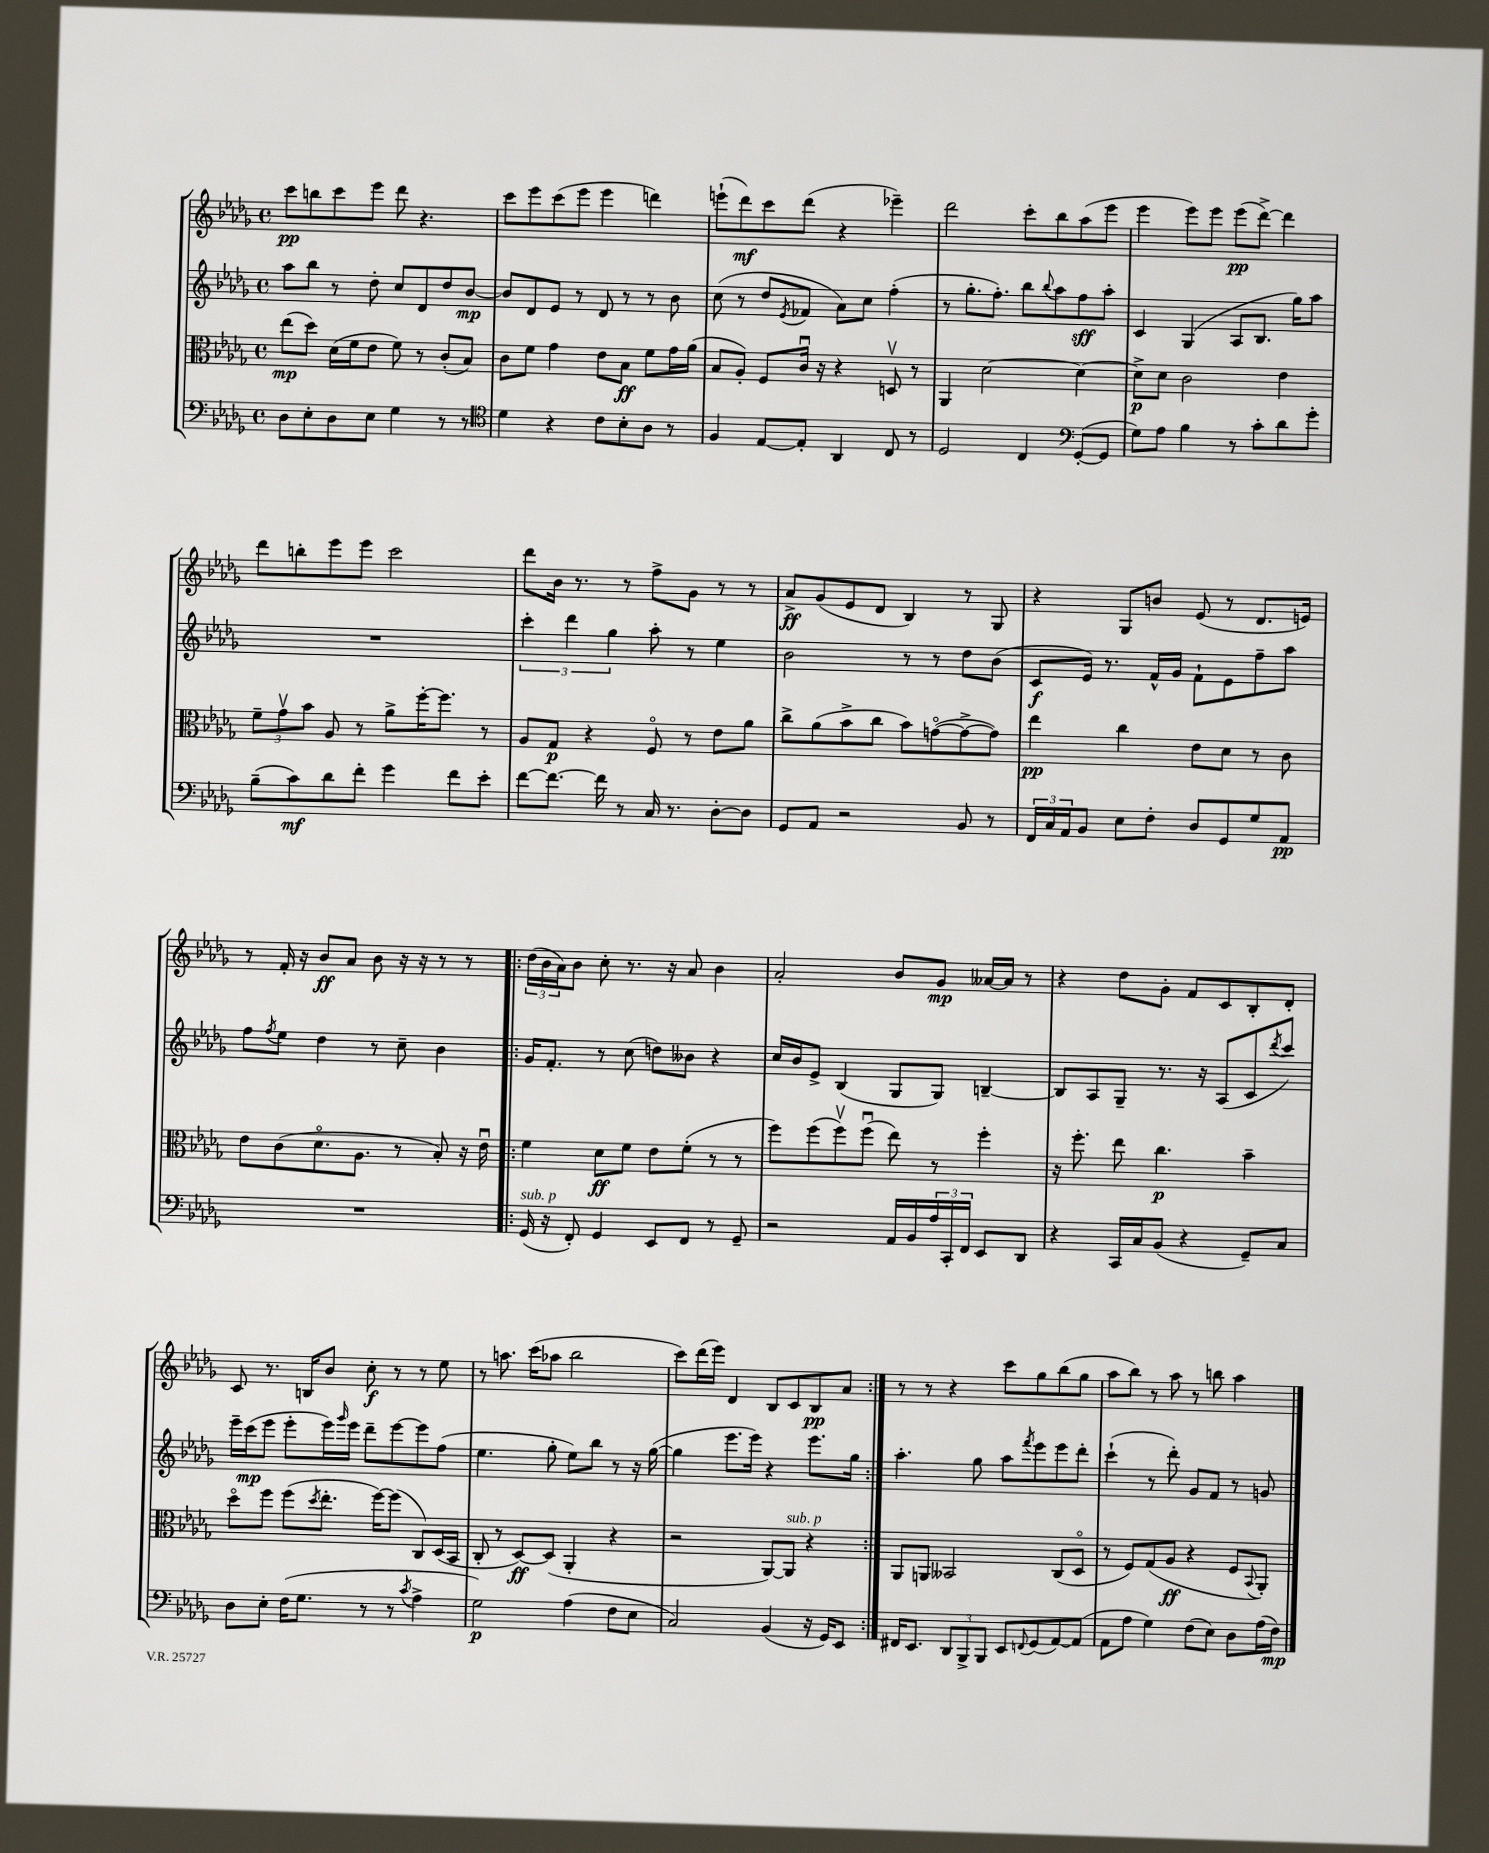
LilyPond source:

<<
\new StaffGroup <<
\new Staff = "s0" {
    \clef treble \key des \major \defaultTimeSignature \time 4/4
    c'''8\pp b''8 c'''8 ees'''8 des'''8 r4. |
    c'''8 ees'''8 c'''8( ees'''8 ees'''4 d'''4) |
    e'''8-!( des'''8\mf) c'''8 des'''8( r4 ees'''4--) |
    des'''2 c'''8-. bes''8 aes''8( ees'''8 |
    ees'''4 ees'''8) ees'''8 ees'''8\pp( des'''8~->) des'''4 |
    des'''8 b''8-. ees'''8 ees'''8 c'''2 |
    des'''8 bes'16 r8. r8 f''8-> ges'8 r8 r8 |
    aes'8->\ff ges'8( ees'8 des'8 bes4) r8 ges8 |
    r4 ges8 b'8 ees'8( r8 des'8. e'16) |
    r8 f'16-. r16 bes'8\ff aes'8 bes'8 r16 r16 r8 r8 |
    \repeat volta 2 { \tuplet 3/2 { des''16( bes'16 aes'16) } bes'8 c''8-. r8. r16 aes'8 bes'4 |
    aes'2-. bes'8 ges'8\mp aeses'16~ aeses'16 r8 |
    r4 des''8 ges'8-. f'8 c'8 bes8-. des'8-. |
    c'8 r8. b16 bes'8 c''8-.\f r8 r8 ees''8 |
    r8 a''8. c'''16( aes''8 bes''2 |
    c'''8) des'''16( ees'''16) des'4 bes8 c'8 bes8\pp aes'8 | }
    r8 r8 r4 c'''8 ges''8 bes''8( ges''8 |
    aes''8 bes''8) r8 aes''8 r8 b''8 aes''4 \bar "|." |
}
\new Staff = "s1" {
    \clef treble \key des \major \defaultTimeSignature \time 4/4
    aes''8 bes''8 r8 des''8-. c''8 des'8 des''8 bes'8~\mp |
    bes'8 des'8 ees'8 r8 des'8 r8 r8 bes'8 |
    c''8( r8 des''8 \acciaccatura { ees'8 } fes'8 aes'8) c''8 f''4-.( |
    r8 ges''8.-. f''8.-.) bes''8 \appoggiatura { bes''8 } aes''8 f''8\sff aes''8-. |
    c'4 ges4( aes8 bes8. ges''16) aes''8 |
    R1 |
    \tuplet 3/2 { c'''4-. des'''4 ges''4 } aes''8-. r8 ees''4 |
    bes'2 r8 r8 des''8 bes'8( |
    c'8\f ees'16) r8. f'16-^ ges'16 f'8-! ees'8 f''8-- aes''8 |
    f''8 \acciaccatura { f''8 } ees''8 des''4 r8 c''8-- bes'4 |
    \repeat volta 2 { ges'16 f'8.-. r8 c''8( d''8) beses'8 r4 |
    c''16 bes'16 ees'8-> bes4( ges8 ges8) b4~-- |
    b8 aes8 ges8-- r8. r16 aes8( c'8 \acciaccatura { des'''8 } c'''8) |
    ees'''16-- c'''16\mp( ees'''8 ees'''8-. ees'''16) \grace { ges'''16 } ees'''16 des'''8-- ees'''8~ ees'''8 f''8( |
    ees''4. ges''8-. ees''8) bes''8 r8 r16 ges''16~( |
    ges''4 ees'''8. ees'''16) r4 ees'''8. ges''16 | }
    aes''4.-. ges''8 aes''8 \acciaccatura { f'''8 } ees'''8 ees'''8 des'''8-. |
    c'''4-!( r8 des'''8-.) ges'8 f'8 r8 g'8 \bar "|." |
}
\new Staff = "s2" {
    \clef alto \key des \major \defaultTimeSignature \time 4/4
    ees''8\mp( des''8) des'16( f'16 ees'8 f'8) r8 c'8-.( bes8) |
    c'8 f'8 ges'4 ees'8 bes8\ff f'8 ges'16 aes'16( |
    bes8 aes8-.) f8 c'16\downbow r16 r4 d8\upbow r8 |
    aes,4 des'2~ des'4~ |
    des'8->\p des'8 c'2 ees'4 |
    \tuplet 3/2 { f'8-- ges'8\upbow bes'8 } aes8 r8 aes'8-> f''16~-. f''8. r8 |
    aes8 ges8\p r4 f8\flageolet r8 ees'8 aes'8 |
    c''8-> aes'8( bes'8-> c''8 bes'8) g'8~\flageolet( g'8~-> g'8) |
    ees''4\pp c''4 ees'8 des'8 r8 c'8 |
    ees'8 c'8( des'8.\flageolet aes8. r8 bes8-.) r16 ees'16\downbow |
    \repeat volta 2 { f'4 des'8\ff f'8 ees'8 f'8-.( r8 r8 |
    f''8) f''8( f''8\upbow) f''8\downbow( ees''8) r8 f''4-. |
    r16 f''8.-. ees''8 c''4.\p bes'4-- |
    des''8\flageolet f''8 f''8( \acciaccatura { des''8 } ees''8.-. f''16~) f''8( c8) des16( bes,16 |
    c8-. r8 des8~\ff) des8( aes,4-. r4 |
    r2 aes,8~) aes,8^\markup { \italic "sub. p" } r4 | }
    aes,8 a,8 beses,2 c8( des8\flageolet |
    r8 f8) ges8( aes8\ff r4 f8 \appoggiatura { bes,8 } aes,8-.) \bar "|." |
}
\new Staff = "s3" {
    \clef bass \key des \major \defaultTimeSignature \time 4/4
    des8 ees8-. des8 ees8 ges4 r8 r8 |
    \clef tenor des'4 r4 c'8 bes8-. aes8 r8 |
    f4 ees8~ ees8-. aes,4 c8 r8 |
    des2 c4 \clef bass ges,8~-.( ges,8 |
    ges8) aes8 bes4 r8 c'8-. des'8 ges'8-. |
    bes8--( c'8\mf) des'8 f'8-. ges'4 f'8 ees'8-. |
    f'8~ f'8.~ f'16 r8 c16 r8. des8~-. des8 |
    ges,8 aes,8 r2 bes,8 r8 |
    \tuplet 3/2 { f,16 c16 aes,16 } bes,8 ees8 f8-. des8 ges,8 ges8 aes,8\pp |
    R1 |
    \repeat volta 2 { ges,16^\markup { \italic "sub. p" }( r16 f,8-.) ges,4 ees,8 f,8 r8 ges,8-- |
    r2 aes,16 bes,16 \tuplet 3/2 { aes16 c,16-. f,16 } ees,8 des,8 |
    r4 c,16 c16 bes,8( r4 ges,8--) c8 |
    des8 ees8-. f16( ges8. r8 r8 \acciaccatura { c'8 } aes4-> |
    ges2\p) aes4( f8 ees8 |
    c2) bes,4( r16 ges,16) ees,8 | }
    fis,16 ees,8. \tuplet 3/2 { des,8 bes,,8-> bes,,8 } ees,8 \appoggiatura { f,8 } ges,8( aes,8~) aes,8( |
    aes,8 aes8 ges4) f8( ees8) des8 aes16( f16\mp) \bar "|." |
}
>>
>>
\layout { \context { \Score \remove "Bar_number_engraver" } }
